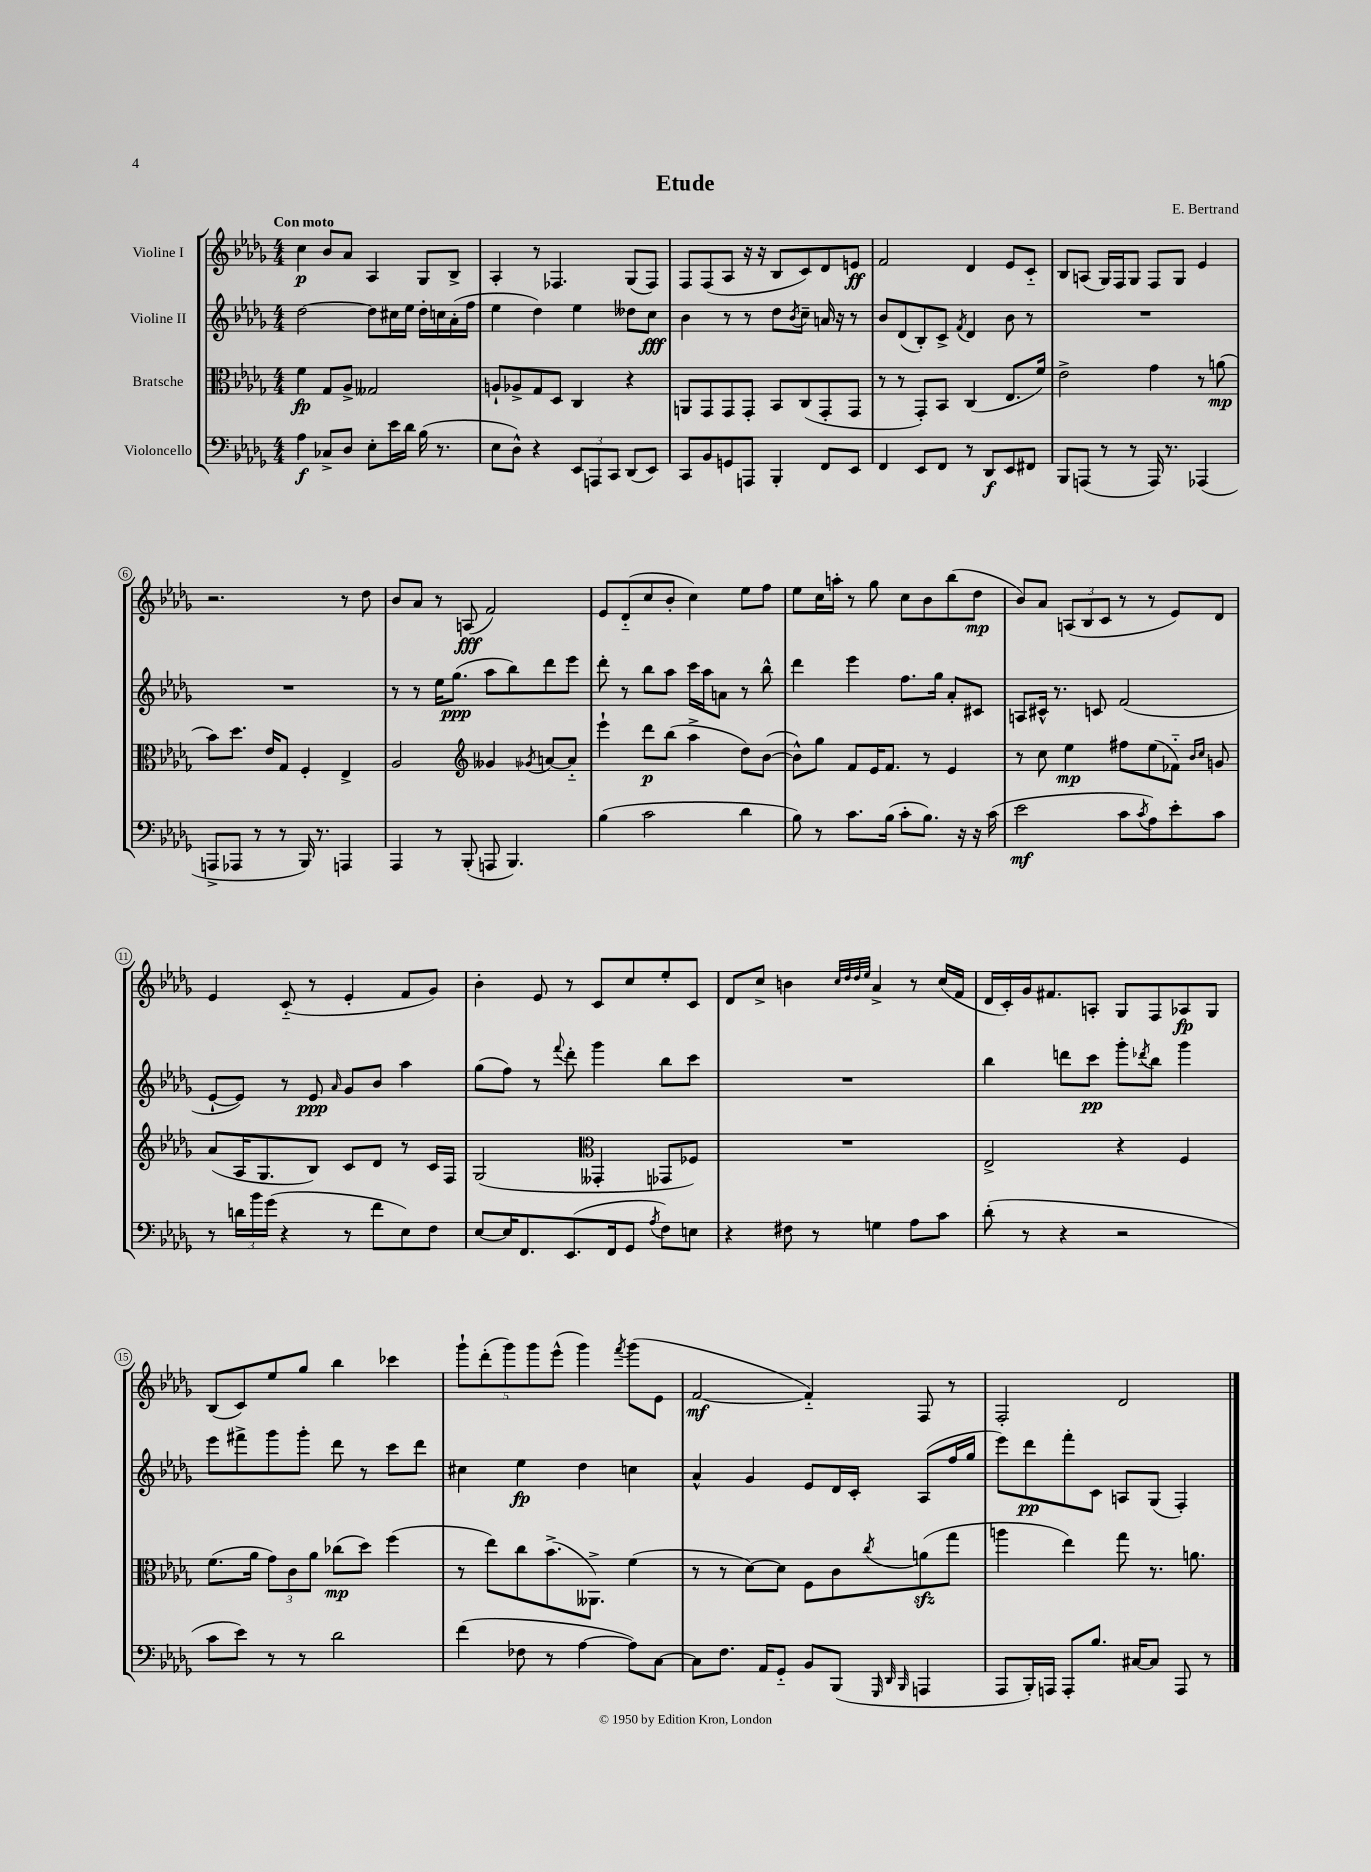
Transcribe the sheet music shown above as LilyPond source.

\header { title = "Etude" composer = "E. Bertrand" }
<<
\new StaffGroup <<
\new Staff = "s0" \with { instrumentName = "Violine I" } {
    \clef treble \key des \major \numericTimeSignature \time 4/4 \tempo "Con moto"
    c''4\p bes'8 aes'8 aes4 ges8 bes8-> |
    aes4-. r8 fes4. ges8( fes8) |
    f8 f8( aes8 r16 r16 bes8 c'8) des'8 e'8\ff |
    f'2 des'4 ees'8 c'8-_ |
    bes8 a8( ges16) f16 ges8 f8 ges8 ees'4 |
    r2. r8 des''8 |
    bes'8 aes'8 r8 a8\fff( f'2) |
    ees'8 des'8-_( c''8 bes'8-. c''4) ees''8 f''8 |
    ees''8 c''16 a''16-. r8 ges''8 c''8 bes'8 bes''8( des''8\mp |
    bes'8) aes'8 \tuplet 3/2 { a8( bes8 c'8 } r8 r8 ees'8) des'8 |
    ees'4 c'8-_( r8 ees'4-. f'8 ges'8) |
    bes'4-. ees'8 r8 c'8 c''8 ees''8-. c'8 |
    des'8 c''8-> b'4 \grace { c''32 des''32 des''32 ees''32 } aes'4-> r8 c''16( f'16 |
    des'16 c'16-.) ges'16 fis'8. a8-. ges8 f8 aes8\fp ges8 |
    bes8( c'8) ees''8 ges''8 bes''4 ces'''4 |
    \tuplet 5/4 { ges'''8-! des'''8-.( ges'''8) ges'''8 ees'''8-^( } ges'''4) \acciaccatura { f'''8 } ges'''8( ees'8 |
    f'2~\mf f'4-_) f8 r8 |
    f2-. des'2 \bar "|." |
}
\new Staff = "s1" \with { instrumentName = "Violine II" } {
    \clef treble \key des \major \numericTimeSignature \time 4/4
    des''2~ des''8 cis''16 ees''16 des''16-. c''16 aes'16-.( f''16 |
    ees''4 des''4) ees''4 deses''8 c''8\fff |
    bes'4 r8 r8 des''8 \acciaccatura { bes'8 } c''8-- a'16 r16 r8 |
    bes'8 des'8( bes8-.) c'8-> \acciaccatura { f'8 } des'4 bes'8 r8 |
    R1 |
    R1 |
    r8 r8 ees''16 ges''8.\ppp( aes''8 bes''8) des'''8 ees'''8 |
    des'''8-. r8 bes''8 aes''8 c'''16 aes''16 a'8 r8 bes''8-^ |
    des'''4 ees'''4 f''8. ges''16 aes'8-. cis'8 |
    a8 cis'16-^ r8. c'8 f'2( |
    ees'8~-! ees'8) r8 ees'8\ppp \grace { aes'16 } ges'8 bes'8 aes''4 |
    ges''8( f''8) r8 \appoggiatura { f'''8 } des'''8-. ges'''4 bes''8 c'''8 |
    R1 |
    bes''4 d'''8 c'''8\pp ges'''8-. \acciaccatura { des'''8 } bes''8 ges'''4 |
    ees'''8 fis'''8-> ges'''8 ges'''8-. des'''8 r8 c'''8 des'''8 |
    cis''4 ees''4\fp des''4 c''4 |
    aes'4-^ ges'4 ees'8 des'16 c'16-. aes8( f''16 ges''16 |
    ees'''8) des'''8\pp f'''8-. c'8 a8 ges8( f4-.) \bar "|." |
}
\new Staff = "s2" \with { instrumentName = "Bratsche" } {
    \clef alto \key des \major \numericTimeSignature \time 4/4
    f'4\fp ges8 aes8-> geses2 |
    a8-! aes8-> ges8 des8 c4 r4 |
    a,8 ges,8 ges,8 ges,8-. bes,8 c8( ges,8-. ges,8 |
    r8 r8 ges,8-.) bes,8 c4( ees8. f'16) |
    ees'2-> ges'4 r8 a'8\mp( |
    bes'8) des''8. ees'16 ges8 f4-. ees4-> |
    aes2 \clef treble geses'4 \acciaccatura { ges'8 } a'8~ a'8-_ |
    ees'''4-! des'''8\p bes''8( aes''4-> des''8) bes'8~( |
    bes'8-^) ges''8 f'8 ees'16 f'8. r8 ees'4 |
    r8 c''8 ees''4\mp fis''8 ees''8( fes'8-_) \grace { bes'16 c''16 } g'8 |
    aes'8( aes16 ges8. bes8) c'8 des'8 r8 c'16 f16 |
    ges2( \clef alto geses,4-. ges,8 fes8) |
    R1 |
    ees2-> r4 f4 |
    f'8.( aes'16 \tuplet 3/2 { ges'8) c'8 aes'8 } ces''8\mp( des''8) f''4( |
    r8 ees''8) c''8 bes'8.->( aeses,8.->) f'4( |
    r8 r8 des'8~) des'8 f8 c'8 \acciaccatura { c''8 } a'8\sfz( ges''8 |
    a''4 ees''4) ges''8 r8. a'8. \bar "|." |
}
\new Staff = "s3" \with { instrumentName = "Violoncello" } {
    \clef bass \key des \major \numericTimeSignature \time 4/4
    aes4\f ces8-> des8 ees8-. ees'16 des'16 bes16( r8. |
    ees8 des8-^) r4 \tuplet 3/2 { ees,8 a,,8 c,8 } des,8( ees,8) |
    c,8 bes,8 g,8 a,,8 bes,,4-. f,8 ees,8 |
    f,4 ees,8 f,8 r8 des,8\f ees,8 fis,8 |
    bes,,8 a,,8( r8 r8 a,,16) r8. aes,,4( |
    a,,8-> aes,,8 r8 r8 bes,,16) r8. a,,4 |
    aes,,4 r8 bes,,8-.( a,,8 bes,,4.) |
    bes4( c'2 des'4 |
    bes8) r8 c'8. bes16( c'8-. bes8.) r16 r16 c'16( |
    ees'2\mf c'8 \acciaccatura { c'8 } aes8) ees'8-. c'8 |
    r8 \tuplet 3/2 { d'16 bes'16 ges'16( } r4 r8 f'8 ees8) f8 |
    ees8~ ees16 f,8. ees,8.( f,16 ges,8 \acciaccatura { aes8 } f8) e8 |
    r4 fis8 r8 g4 aes8 c'8 |
    des'8-.( r8 r4 r2 |
    c'8 ees'8) r8 r8 des'2 |
    f'4( fes8 r8 aes4~ aes8) c8~ |
    c8 f8. aes,16 ges,8-_ bes,8 bes,,8( \grace { ges,,32 des,32 bes,,32 } a,,4 |
    aes,,8 bes,,16-.) a,,16 a,,8-. bes8. cis16~ cis8 a,,8 r8 \bar "|." |
}
>>
>>
\layout { \context { \Score \override BarNumber.stencil = #(make-stencil-circler 0.1 0.3 ly:text-interface::print) } }
